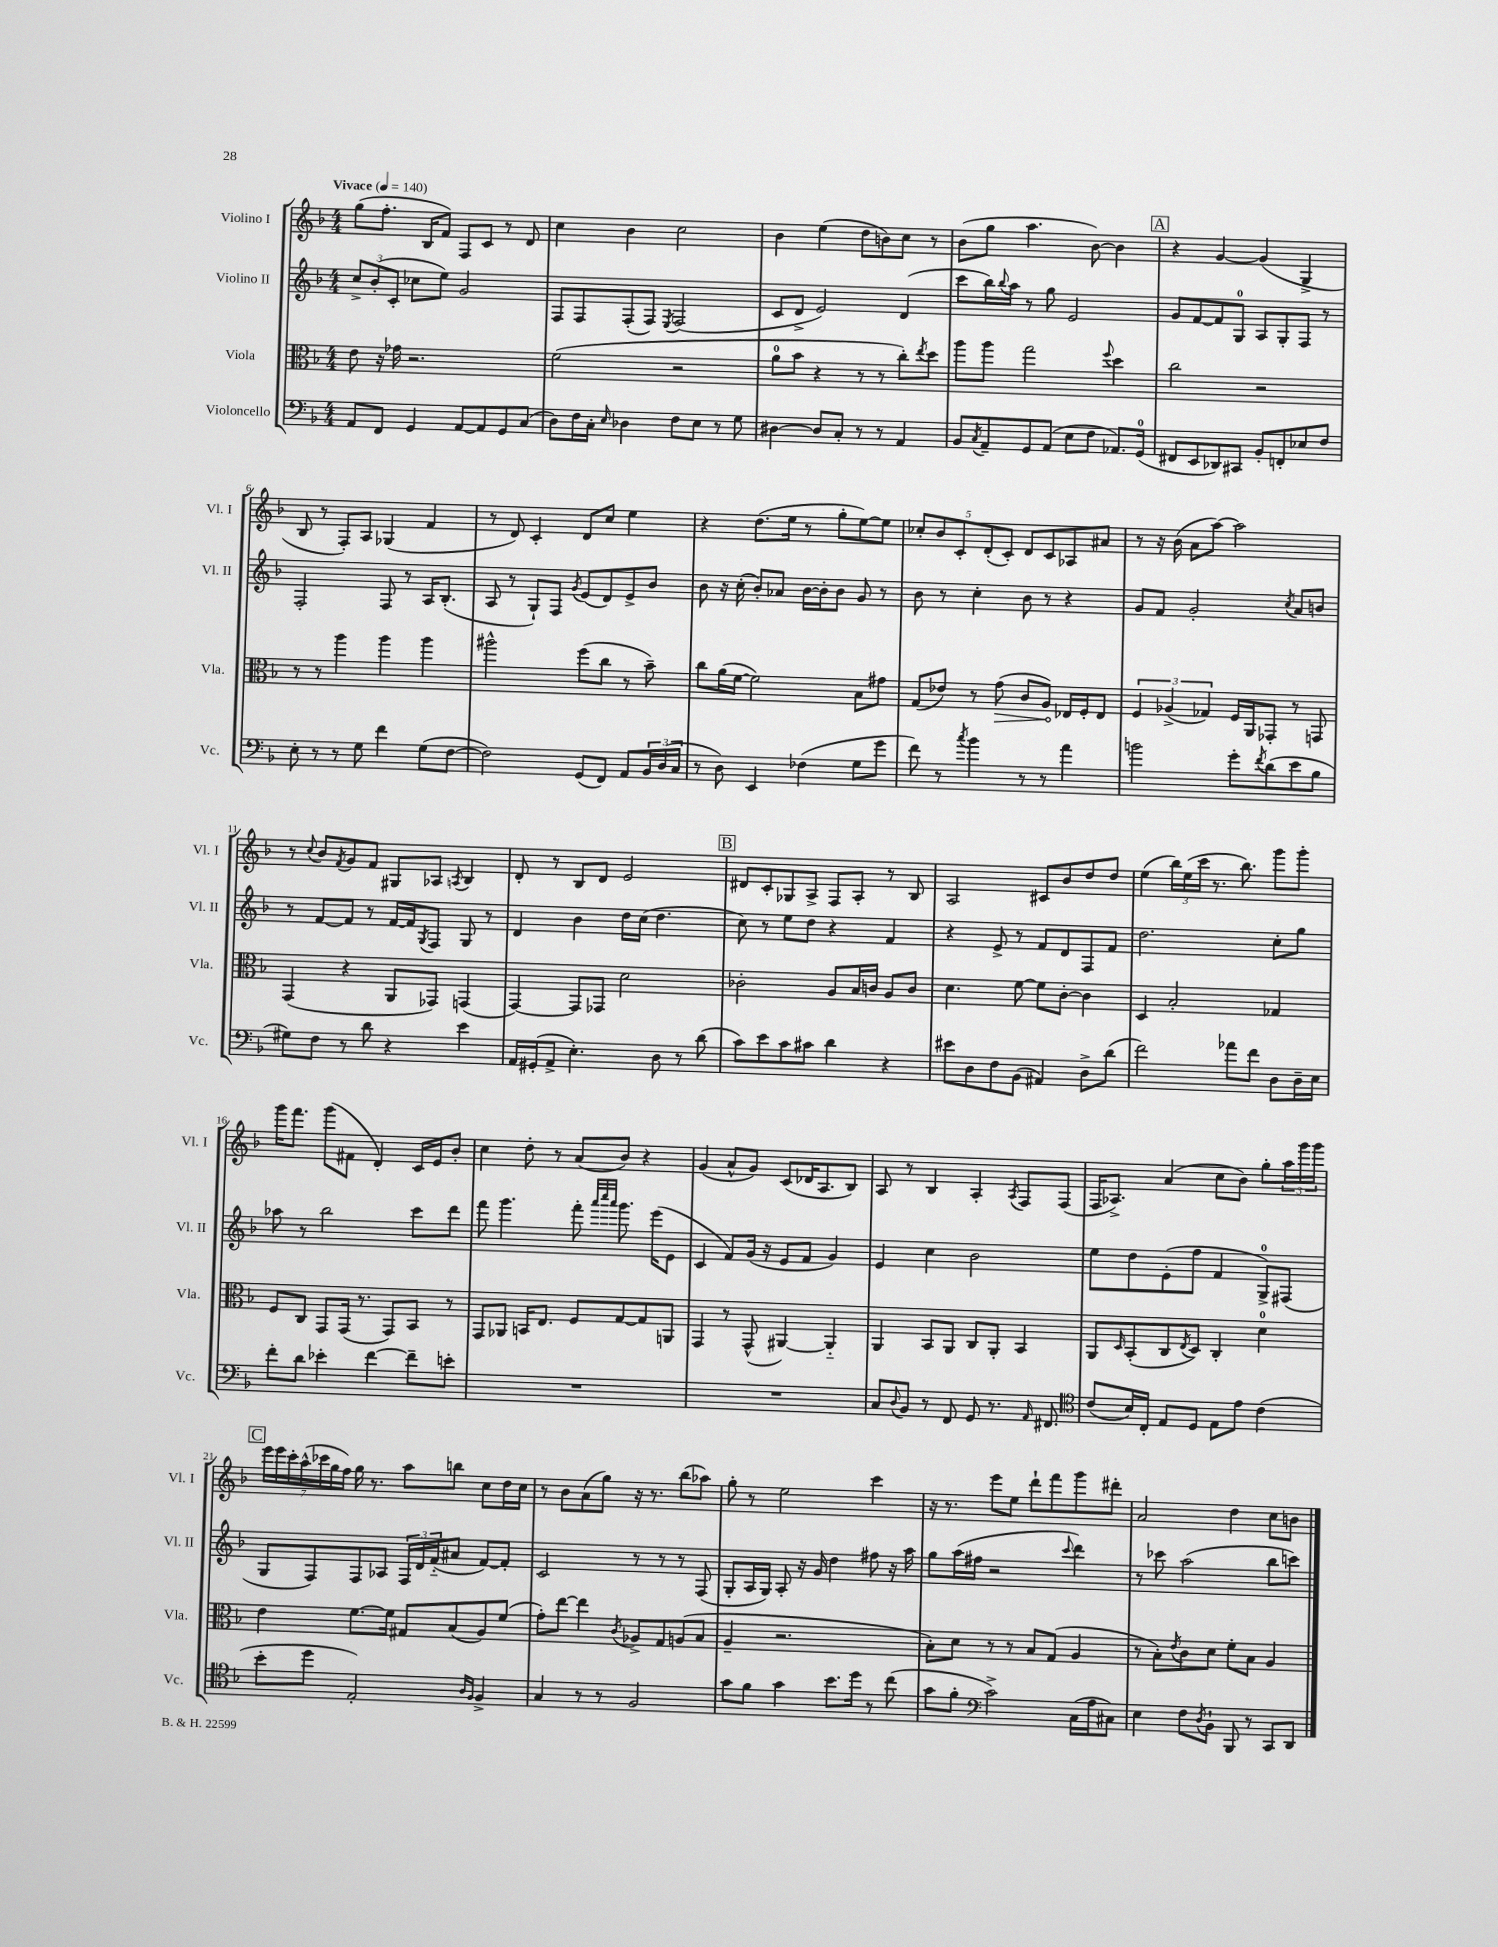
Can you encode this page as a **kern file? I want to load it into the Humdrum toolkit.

**kern	**kern	**dynam	**kern	**kern
*part4	*part3	*part3	*part2	*part1
*staff4	*staff3	*staff3	*staff2	*staff1
*I"Violoncello	*I"Viola	*	*I"Violino II	*I"Violino I
*I'Vc.	*I'Vla.	*	*I'Vl. II	*I'Vl. I
*clefF4	*clefC3	*	*clefG2	*clefG2
*k[b-]	*k[b-]	*	*k[b-]	*k[b-]
*M4/4	*M4/4	*	*M4/4	*M4/4
*MM140	*MM140	*	*MM140	*MM140
=1	=1	=1	=1	=1
!	!	!	!	!LO:TX:a:B:t=Vivace
8AA/L	8e\	.	12cc^/L	(8gg\L
.	.	.	(12b-'/	.
8FF/J	16r	.	.	8.ff'\J
.	.	.	12c'/J	.
.	16g-X\	.	.	.
4GG/	2.r	.	8cc-X\L	.
.	.	.	.	16B-/KL
.	.	.	8ee\J)	8f/J)
[8AA/L	.	.	2g/	8F/L
8AA/]	.	.	.	8c/J
8GG/	.	.	.	8r
(8C/J	.	.	.	8d/
=2	=2	=2	=2	=2
8D\L)	(2f\	.	8F/L	4cc\
16F\L	.	.	8F/	.
16C'\JJ	.	.	.	.
16qqE/	.	.	.	.
4D-X\	.	.	(8F'/	4b-\
.	.	.	8F/J)	.
.	.	.	8qE/	.
8F\L	2r	.	(2F/	2cc\
8E\J	.	.	.	.
8r	.	.	.	.
8G\	.	.	.	.
=3	=3	=3	=3	=3
[4D#X\	8a\L	.	8c/L	4b-\
.	8b-\J	.	8d^/J	.
8D#/L]	4r	.	2e/)	(4ee\
8C'/J	.	.	.	.
8r	8r	.	.	8dd\L
8r	8r	.	.	8bn\)
4AA/	8cc'\L)	.	(4d/	8cc\J
.	8qee/	.	.	.
.	8dd\J	.	.	8r
=4	=4	=4	=4	=4
8BB-/L	8aa\L	.	8ccc\L	(8b-\L
8qC/	.	.	.	.
8AA~/	8aa\J	.	16bb-\L)	8gg\J
.	.	.	8qqbb-/	.
.	.	.	16aa\JJ	.
8GG/	2gg\	.	8r	4.aa\
(8AA/J	.	.	8gg\	.
8E\L	.	.	2e/	.
8F\J	.	.	.	[8b-\)
.	8qqff/	.	.	.
8.AA-X/L)	4dd\	.	.	4b-\]
(16GG/Jk	.	.	.	.
!!LO:REH:place=s1:t=A
=5	=5	=5	=5	=5
8FF#X/L	2cc\	.	8g/L	4r
8EE/	.	.	[8f/	.
8DD-X/)	.	.	8f/]	[4g/
8CC#X/J	.	.	8G/J	.
8BB-'/L	2r	.	8A/L	(4g/]
8FFn'/	.	.	8G'/	.
8E-X/	.	.	8F/J	4G^/
8F/J	.	.	8r	.
!!LO:LB:g=z
=6	=6	=6	=6	=6
8E'\	8r	.	2F'/	8B-/
8r	8r	.	.	8r
8r	4aa\	.	.	8F'/L)
8G\	.	.	.	8A/J
4f\	4aa\	.	8F/	(4G-X/
.	.	.	8r	.
(8G\L	4aa\	.	16A/KL	4f/
.	.	.	(8.B-'/J	.
[8F\J	.	.	.	.
=7	=7	=7	=7	=7
2F\])	2aa#X^^\	.	8A/	8r
.	.	.	8r	8d/)
.	.	.	8G`/L)	4c'/
.	.	.	8F/J	.
.	.	.	8qg/	.
(8GG/L	(8ff\L	.	(8e/L	8d/L
8FF/J)	8cc\J	.	8d/)	8cc/J
8AA/L	8r	.	8e^/	4ee\
24BB-/L	8b-~\)	.	8b-/J	.
(24D/	.	.	.	.
24C/JJ	.	.	.	.
=8	=8	=8	=8	=8
8r	8cc\L	.	8b-\	4r
8D\)	(16a\L	.	16r	.
.	[16f\JJ	.	(16cc'\	.
4EE/	2f\])	.	8b-'/L)	(8.dd\L
.	.	.	8a-X/J	.
.	.	.	.	16ee\Jk
(4F-X\	.	.	[16b-\LL	8r
.	.	.	16b-'\J]	.
.	.	.	8b-\J	8gg'\L
8G\L	8B-\L	.	8g/	[8ee\)
8g\J	8g#X\J	.	8r	8ee\J]
=9	=9	=9	=9	=9
8f\)	(8G/L	.	8b-\	10cc-X'/L
.	.	.	.	10b-/
8r	8e-X/J)	.	8r	.
.	.	.	.	10c'/
8qcc/	.	.	.	.
4b-\	8r	.	4cc'\	.
.	.	.	.	(10d'/
!	!	!LO:HP:b	!	!
.	(8g\	>	.	.
.	.	.	.	10c'/J)
8r	8c/L	.	8b-\	8d/L
8r	8A/J)	.	8r	8c/
4a\	16E-X/LL	]	4r	8A-X/
.	16F'/J	.	.	.
.	8E-/J	.	.	8a#X/J
=10	=10	=10	=10	=10
2bn\	6F/	.	8g/L	8r
.	.	.	8f/J	16r
.	(6A-X^/	.	.	.
.	.	.	.	(16b-\
.	.	.	2g'/	8a\L
.	6G-X/)	.	.	.
.	.	.	.	[8aa\J)
8g'\L	16F/LL	.	.	2aa\]
.	16AA/J	.	.	.
8qf/	.	.	.	.
(8d\	8GG-X'/J	.	.	.
.	.	.	8qcc/	.
8e\	8r	.	8a/L	.
8B-\J	8GGn/	.	8bn/J	.
!!LO:LB:g=z
=11	=11	=11	=11	=11
8G#X\L)	(4GG/	.	8r	8r
.	.	.	.	8qqcc/
8F\J	.	.	[8f/L	8b-/L
.	.	.	.	8qf/
8r	4r	.	8f/J]	8g/
8d\	.	.	8r	8f/J
4r	8AA/L	.	[16f/LL	8G#X/L
.	.	.	16f/J]	.
.	.	.	8qG/	.
.	8GG-X/J)	.	8F/J	8A-X/J
.	.	.	.	8qAn/
4e\	(4GGn/	.	8G/	4B-/
.	.	.	8r	.
=12	=12	=12	=12	=12
16AA/LL	[4GG/)	.	4d/	8d'/
(16GG#X'/J	.	.	.	.
8AA^/J	.	.	.	8r
4.E'\)	8GG/L]	.	4b-\	8B-/L
.	8GG-X/J	.	.	8d/J
.	2d\	.	16dd\LL	2e/
.	.	.	(16cc\JJ	.
8D\	.	.	4.dd\	.
8r	.	.	.	.
(8d\	.	.	.	.
!!LO:REH:place=s1:t=B
=13	=13	=13	=13	=13
8c\L)	2c-X'\	.	8cc\)	8d#X/L
8e\	.	.	8r	8c'/
8c\	.	.	8ee\L	8G-X/
8c#X\J	.	.	8dd\J	8A^/J
4d\	8A/L	.	4r	8F/L
.	16B-/L	.	.	8A'/J
.	16cn/JJ	.	.	.
4r	8A/L	.	4f/	8r
.	8c/J	.	.	8B-/
=14	=14	=14	=14	=14
8e#X\L	4.d\	.	4r	2A/
8D\	.	.	.	.
8F\	.	.	8e^/	.
(8BB-\J	[8f\	.	8r	.
4AA#X/)	8f\L]	.	8f/L	8c#X/L
.	[8c'\J	.	8d/	8b-/
8D^\L	4c\]	.	8F/	8dd/
(8d\J	.	.	8f/J	8dd/J
=15	=15	=15	=15	=15
2f\)	4D/	.	2.dd\	(4ee\
.	2B-'/	.	.	24bb-\LL)
.	.	.	.	(24ee\
.	.	.	.	24ccc\JJ
.	.	.	.	8.r
8a-X\L	.	.	.	.
.	.	.	.	8.bb-\)
8f\J	.	.	.	.
8D\L	4G-X/	.	8cc'\L	8ggg\L
16D~\L	.	.	8gg\J	8ggg'\J
16E\JJ	.	.	.	.
!!LO:LB:g=z
=16	=16	=16	=16	=16
8f'\L	8F/L	.	8aa-X\	16ggg\KL
.	.	.	.	8.fff\J
8d\J	8C/J	.	8r	.
4e-X'\	8GG/L	.	2bb-\	(8ggg\L
.	(16GG/Jk	.	.	8f#X\J
.	8.r	.	.	.
[4f\	.	.	.	4d'/)
.	8GG/L)	.	.	.
8f~\L]	8BB-/J	.	8ccc\L	16c/LL
.	.	.	.	16e/J
8en'\J	8r	.	8ddd\J	8b-'/J
=17	=17	=17	=17	=17
1r	8GG/L	.	8fff\	4cc\
.	8AA-X/J	.	4.ggg\	.
.	16BBn/KL	.	.	8dd'\
.	8.E/J	.	.	.
.	.	.	.	8r
.	8F/L	.	8fff'\	(8a/L
.	.	.	32qqaaa/LLL	.
.	.	.	32qqcccc/	.
.	.	.	32qqaaa/JJJ	.
.	[8G/	.	8.ggg\	8b-/J)
.	8G/]	.	.	4r
.	.	.	(16eee\KL	.
.	8AAn/J	.	8e\J	.
=18	=18	=18	=18	=18
1r	4GG/	.	4c/	(4g/
.	8r	.	8f/L)	8a^^/L
.	(8GG^^/	.	(16g/Jk	8g/J)
.	.	.	16r	.
.	[4AA#X/)	.	8e/L	(8c/L
.	.	.	8f/J	16d-X/K
.	.	.	.	8.A/
.	4AA#/]	.	4g/)	.
.	.	.	.	8B-/J)
=19	=19	=19	=19	=19
8C/L	4AA/	.	4e/	8A/
8qqD/	.	.	.	.
8BB-/J	.	.	.	8r
8r	8BB-/L	.	4cc\	4B-/
8FF/	8AA/J	.	.	.
8GG/	8C/L	.	2b-\	4A'/
8.r	8AA'/J	.	.	.
.	.	.	.	8qA/
.	4BB-/	.	.	8F/L
16qqAA/	.	.	.	.
8.FF#X/	.	.	.	.
.	.	.	.	(8F/J
=20	=20	=20	=20	=20
*clefC4	*	*	*	*
(8c/L	8AA/L	.	8ee\L	16F/KL
.	.	.	.	8.A-X^/J)
.	16qqD/	.	.	.
16B-/L)	(8BB-'/	.	8dd\	.
16C'/JJ	.	.	.	.
8E/L	8C/	.	(8e'\	(4a/
.	8qE/	.	.	.
8D/J	8D/J)	.	8ff\J	.
8E\L	4C'/	.	4f/	8cc\L
8e\J	.	.	.	8b-\J)
(4c\	4d\	.	8G^/L)	8gg'\L
.	.	.	(8F#X/J	24aa\L
.	.	.	.	24ggg\
.	.	.	.	24ggg\JJ
!!LO:LB:g=z
!!LO:REH:place=s1:t=C
=21	=21	=21	=21	=21
8b-'\L	4e\	.	8G/L	28eee\LL
.	.	.	.	28eee\
.	.	.	.	28ccc'\
.	.	.	.	(28aa^^\
8dd\J	.	.	8F/)	.
.	.	.	.	28ccc-X\
.	.	.	.	28gg\
.	.	.	.	28ff\JJ)
2E'/)	[8.f\L	.	8F/	16gg\
.	.	.	.	8.r
.	.	.	8A-X/J	.
.	16f\Jk]	.	.	.
.	8G#X/L	.	24F/LL	8aa\L
.	.	.	24d/	.
.	.	.	(24f/J	.
.	(8B-/	.	8a#X/J	8bbn\J
16qqA/LL	.	.	.	.
16qqF/JJ	.	.	.	.
4F^/	8A/)	.	[8f/L)	8cc\L
.	(8f/J	.	8f'/J]	16dd\L
.	.	.	.	16cc\JJ
=22	=22	=22	=22	=22
4G/	8g'\L)	.	2c/	8r
.	[8ee\J	.	.	8b-\L
8r	4ee\]	.	.	(8a\
8r	.	.	.	8gg\J)
.	8qc/	.	.	.
2F/	8A-X^/L	.	8r	16r
.	.	.	.	8.r
.	8G/	.	8r	.
.	(8An/	.	8r	(8bb-\L
.	8B-/J	.	(8F/	8aa-X\J)
=23	=23	=23	=23	=23
8g\L	4A~/	.	8G'/L	8gg'\
8f\J	.	.	16A/L	8r
.	.	.	16G/JJ)	.
4g\	2.r	.	8A'/	2ee\
.	.	.	16r	.
.	.	.	16g/	.
8.b-\L	.	.	4dd\	.
16dd\Jk	.	.	.	.
8r	.	.	8ff#X\	4ccc\
(8cc\	.	.	16r	.
.	.	.	16aa\	.
=24	=24	=24	=24	=24
8g\L	8B-'\L)	.	8gg\L	16r
.	.	.	.	8.r
8f'\J	8d\J	.	(16aa\L	.
.	.	.	16ff#X\JJ	.
*clefF4	*	*	*	*
2c^\)	8r	.	2r	8eee\L
.	8r	.	.	8ee\J
.	8B-/L	.	.	8ddd`\L
.	(8G/J	.	.	8fff\
.	.	.	8qqccc/	.
(16C\LL	4A/	.	4ddd\)	8ggg\
16A\J	.	.	.	.
8C#X\J)	.	.	.	8ddd#X'\J
=25	=25	=25	=25	=25
4E\	8r	.	8r	2a/
.	8B-'\L)	.	8ccc-X\	.
.	8qe/	.	.	.
8F\L	8c\	.	(2aa\	.
8qD/	.	.	.	.
8BB-`\J	8d\J	.	.	.
8BBB-/	8f'\L	.	.	4dd\
8r	8B-\J	.	.	.
8CC/L	4A/	.	8bb-\L	8cc\L
8DD/J	.	.	8cccn\J)	8bn\J
==	==	==	==	==
*-	*-	*-	*-	*-
